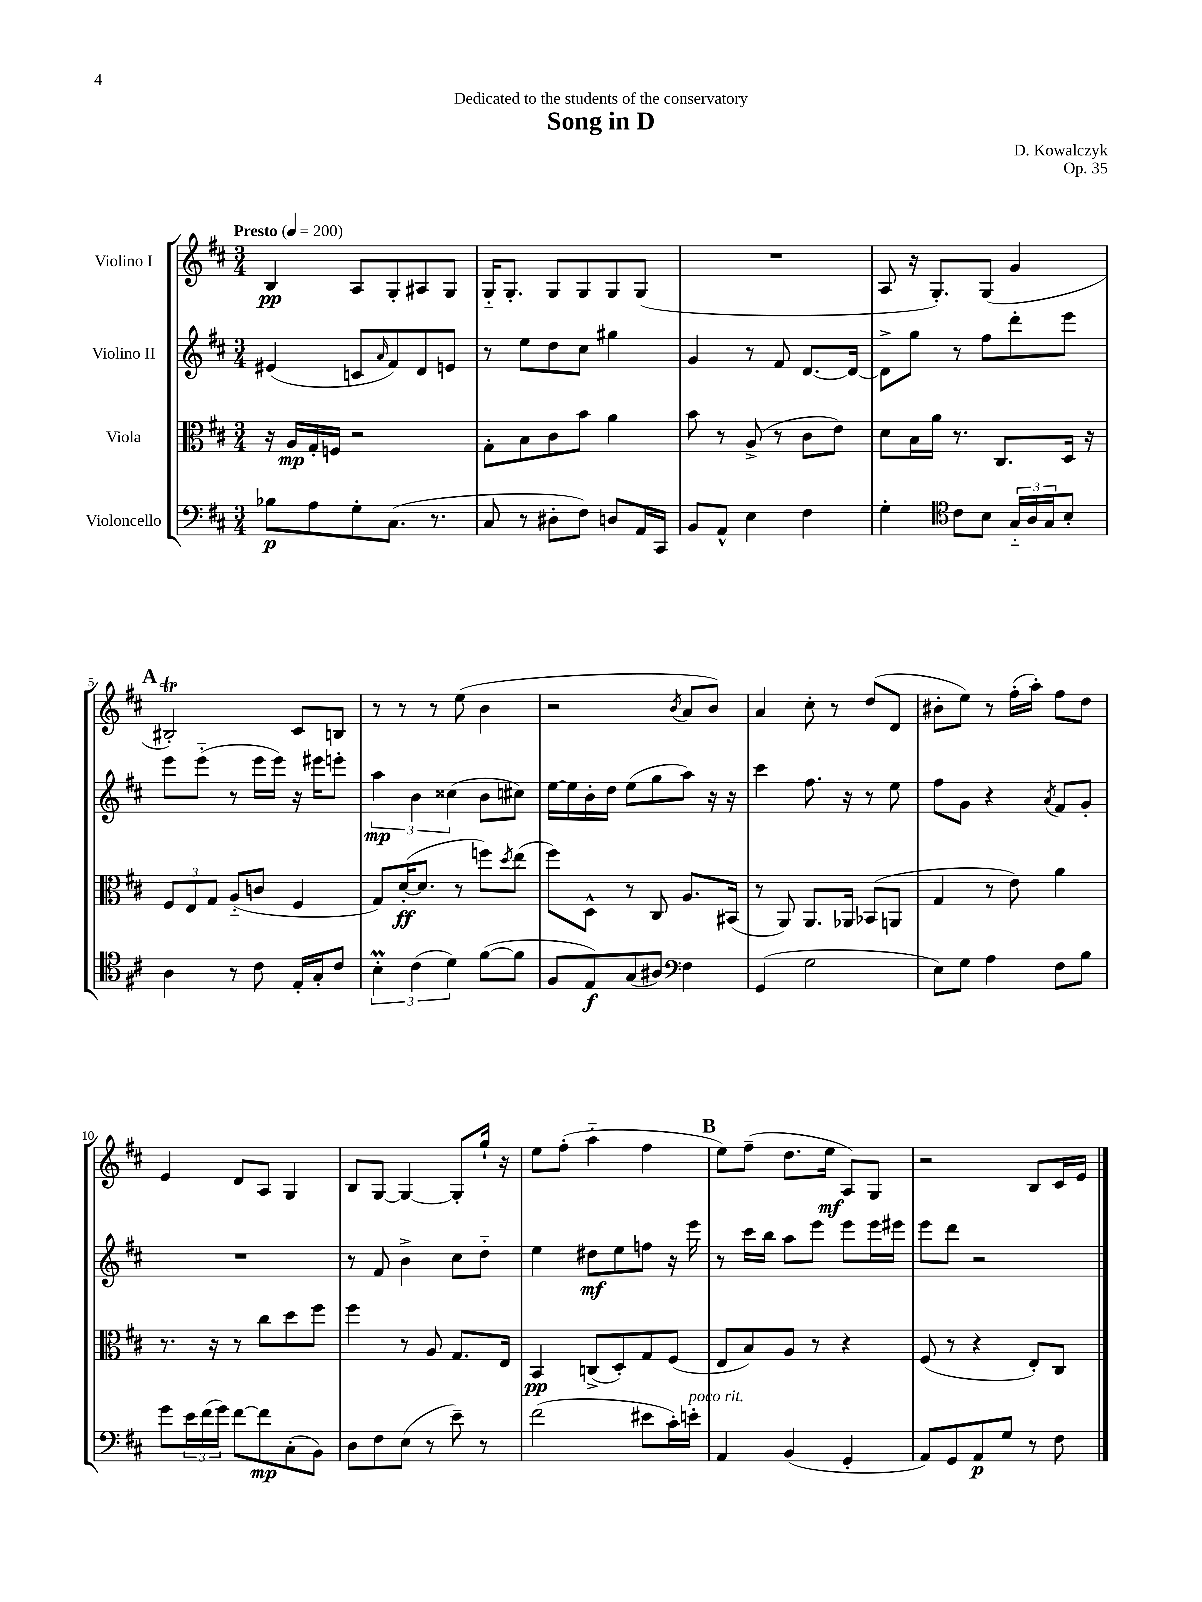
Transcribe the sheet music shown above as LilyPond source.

\header { title = "Song in D" composer = "D. Kowalczyk" dedication = "Dedicated to the students of the conservatory" opus = "Op. 35" }
<<
\new StaffGroup <<
\new Staff = "s0" \with { instrumentName = "Violino I" } {
    \clef treble \key d \major \numericTimeSignature \time 3/4 \tempo "Presto" 4 = 200
    b4\pp a8 g8-. ais8 g8 |
    g16-_ g8.-. g8 g8 g8 g8( |
    R2. |
    a8 r16 g8.-.) g8( g'4 |
    \mark \markup { \bold "A" } bis2-.\trill) cis'8 b8 |
    r8 r8 r8 e''8( b'4 |
    r2 \acciaccatura { b'8 } a'8 b'8) |
    a'4 cis''8-. r8 d''8( d'8 |
    bis'8-. e''8) r8 fis''16-.( a''16-.) fis''8 d''8 |
    e'4 d'8 a8 g4 |
    b8 g8~ g4~ g8-. g''16-! r16 |
    e''8 fis''8-.( a''4-_ fis''4 |
    \mark \markup { \bold "B" } e''8) fis''8--( d''8. e''16\mf a8) g8 |
    r2 b8 cis'16 e'16 \bar "|." |
}
\new Staff = "s1" \with { instrumentName = "Violino II" } {
    \clef treble \key d \major \numericTimeSignature \time 3/4
    eis'4( c'8 \grace { a'16 } fis'8) d'8 e'8 |
    r8 e''8 d''8 cis''8 gis''4 |
    g'4 r8 fis'8 d'8.~ d'16~ |
    d'8-> g''8 r8 fis''8 d'''8-. e'''8 |
    \mark \markup { \bold "A" } e'''8 e'''8-_( r8 e'''16 e'''16) r16 eis'''16 e'''8-. |
    \tuplet 3/2 { a''4\mp b'4 cisis''4( } b'8 cis''8) |
    e''16~ e''16 b'16-. d''16 e''8( g''8 a''8) r16 r16 |
    cis'''4 fis''8. r16 r8 e''8 |
    fis''8 g'8 r4 \acciaccatura { a'8 } fis'8 g'8-. |
    R2. |
    r8 fis'8 b'4-> cis''8 d''8-_ |
    e''4 dis''8\mf e''8 f''8 r16 e'''16 |
    \mark \markup { \bold "B" } r8 cis'''16 b''16 a''8 e'''8 e'''8 e'''16 eis'''16 |
    e'''8 d'''8 r2 \bar "|." |
}
\new Staff = "s2" \with { instrumentName = "Viola" } {
    \clef alto \key d \major \numericTimeSignature \time 3/4
    r16 a16\mp g16-. f16 r2 |
    g8-. b8 cis'8 b'8 a'4 |
    b'8 r8 a8->( r8 cis'8 e'8) |
    d'8 b16 a'16 r8. cis8. d16 r16 |
    \mark \markup { \bold "A" } \tuplet 3/2 { fis8 e8 g8 } a8-_( c'8 fis4 |
    g8) d'16~-.\ff( d'8. r8 f''8) \acciaccatura { d''8 } e''8( |
    fis''8) d8-^ r8 cis8 a8. bis,16( |
    r8 a,8) a,8. aes,16 bes,8( a,8 |
    g4 r8 e'8) a'4 |
    r8. r16 r8 cis''8 d''8 fis''8 |
    fis''4 r8 a8 g8. e16 |
    b,4\pp c8->( d8-.) g8 fis8( |
    \mark \markup { \bold "B" } e8 b8) a8 r8 r4 |
    fis8( r8 r4 e8-.) cis8 \bar "|." |
}
\new Staff = "s3" \with { instrumentName = "Violoncello" } {
    \clef bass \key d \major \numericTimeSignature \time 3/4
    bes8\p a8 g8-. cis8.( r8. |
    cis8 r8 dis8-. fis8) d8 a,16 cis,16 |
    b,8 a,8-^ e4 fis4 |
    g4-. \clef tenor cis'8 b8 \tuplet 3/2 { g16-_ a16 g16 } b8-. |
    \mark \markup { \bold "A" } a4 r8 cis'8 e16-. g16-. cis'8 |
    \tuplet 3/2 { b4-.\prall cis'4( d'4) } fis'8~( fis'8 |
    fis8 e8\f) g8( ais8) \clef bass fis4 |
    g,4( g2 |
    e8) g8 a4 fis8 b8 |
    g'8 \tuplet 3/2 { e'16 fis'16( g'16) } fis'8~ fis'8\mp cis8-.( b,8) |
    d8 fis8 e8( r8 e'8--) r8 |
    fis'2( eis'8 cis'16-.) e'16-.^\markup { \italic "poco rit." } |
    \mark \markup { \bold "B" } a,4 b,4( g,4-. |
    a,8) g,8 a,8\p g8 r8 fis8 \bar "|." |
}
>>
>>
